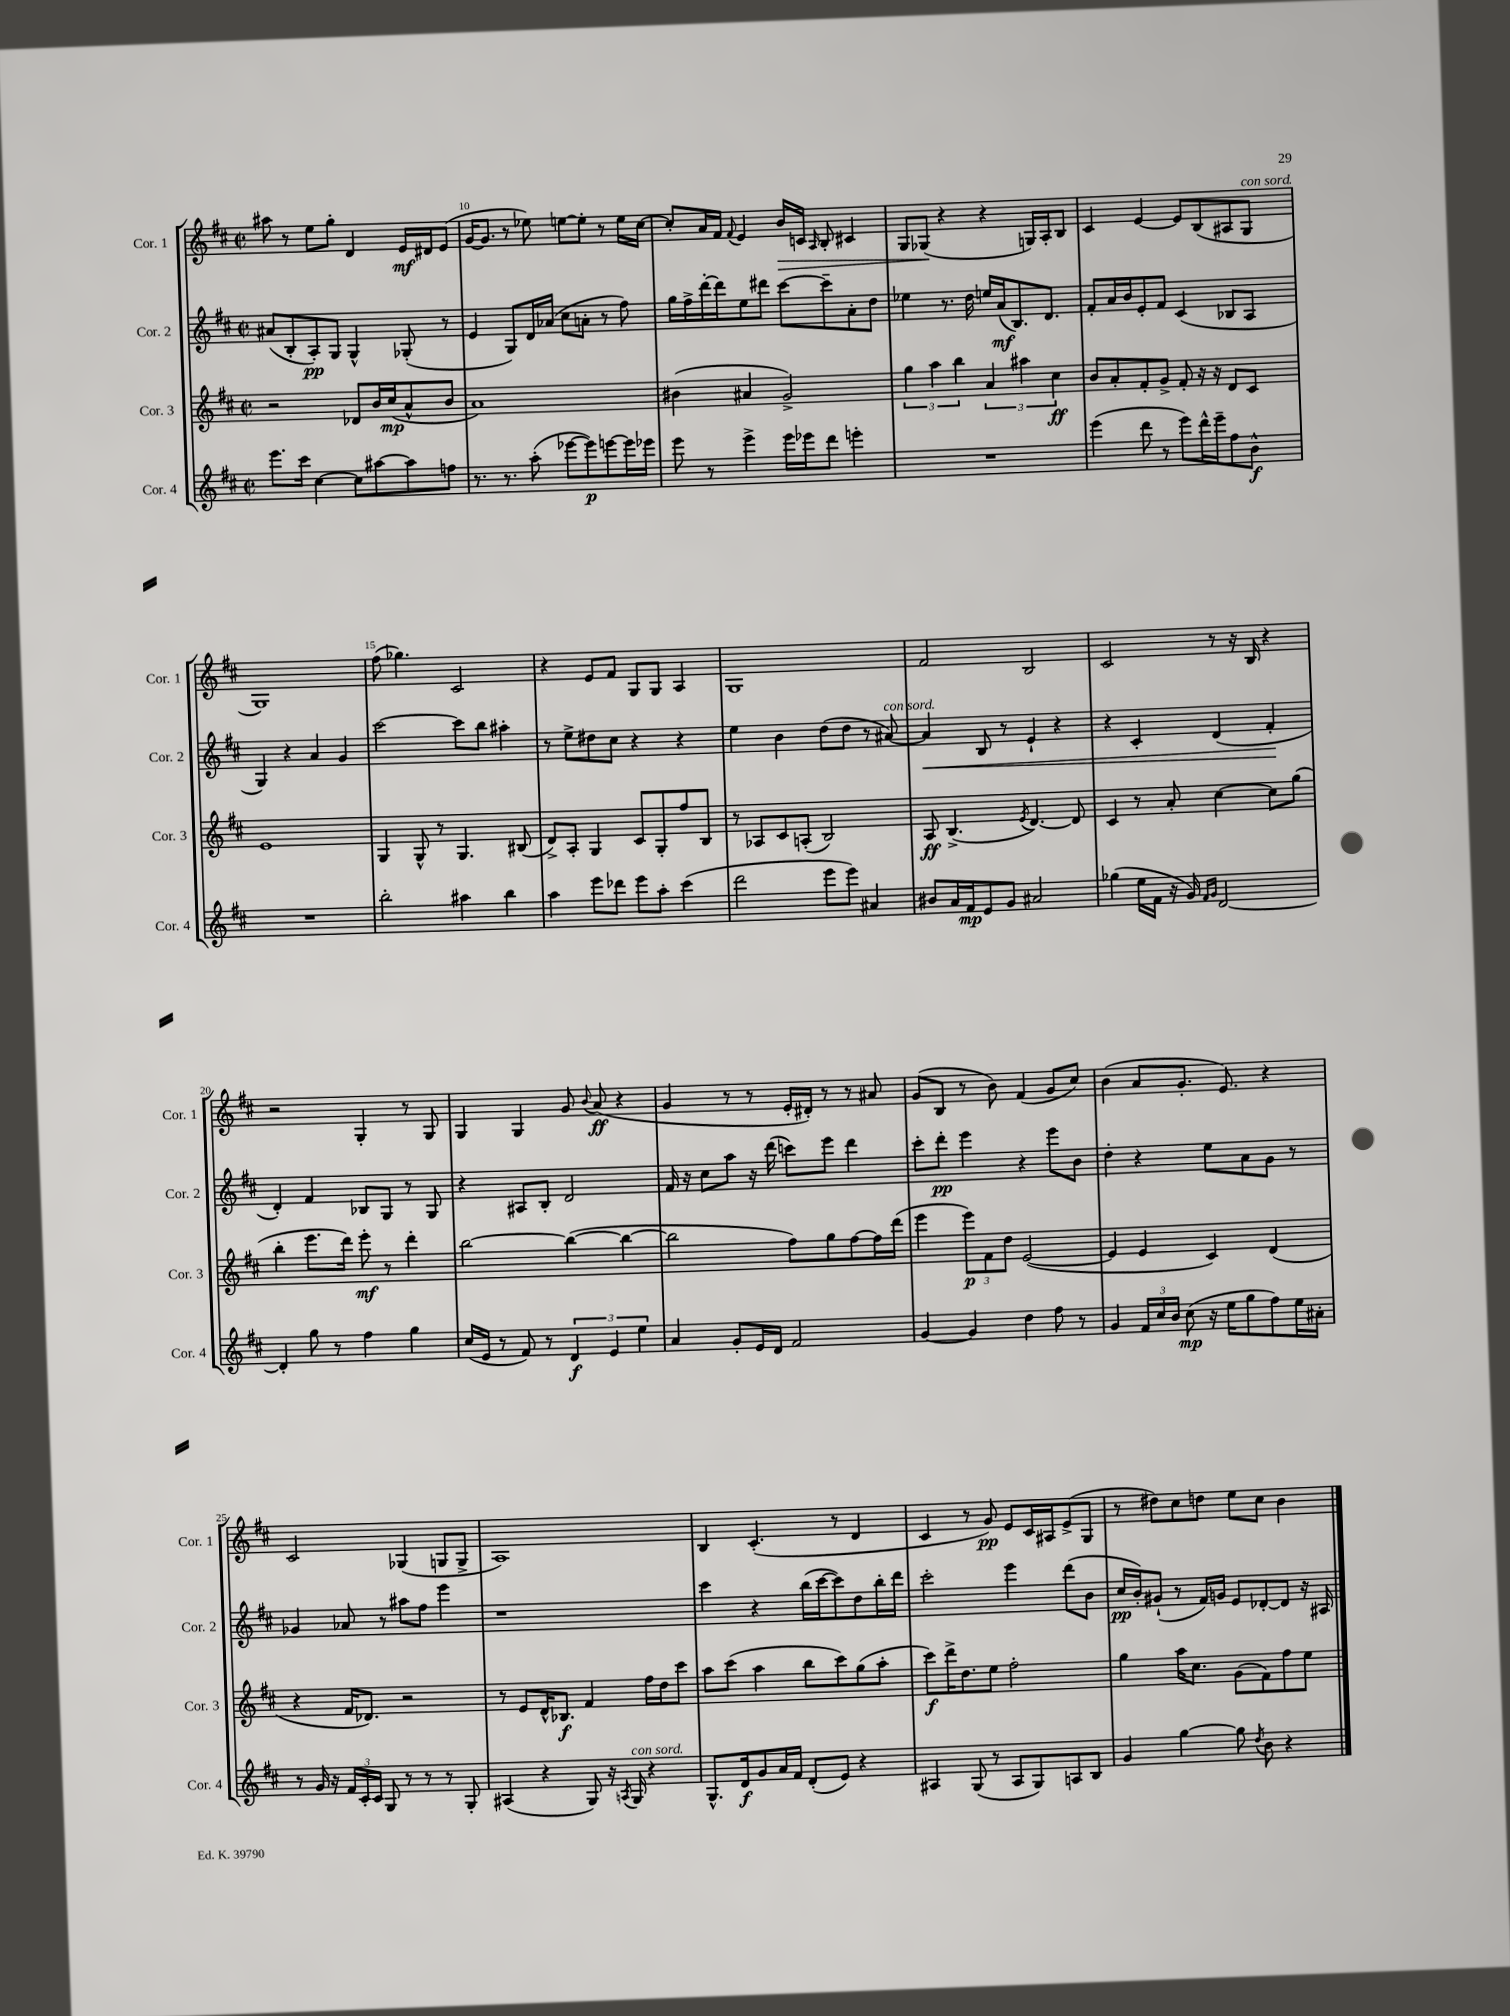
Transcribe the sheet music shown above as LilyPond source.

<<
\new StaffGroup <<
\new Staff = "s0" \with { instrumentName = "Cor. 1" shortInstrumentName = "Cor. 1" } {
    \clef treble \key d \major \defaultTimeSignature \time 2/2
    \autoBeamOff ais''8 r8 e''8[ g''8]-. d'4 e'16[\mf dis'16 e'8]( |
    g'16[~ g'8.] r8 ees''8) e''8[~ e''8]-. r8 e''16[ cis''16]~ |
    cis''8[-. a'16 fis'16] \appoggiatura { fis'8 } e'4 b'16[\> c'16] \grace { a16 } b8-. cis'4 |
    g8[ ges8]\!( r4 r4 g16[) a16-. b8] |
    cis'4 e'4~ e'8[ b8( ais8 g8]^\markup { \italic "con sord." } |
    g1) |
    fis''8( ges''4.) cis'2 |
    r4 e'8[ fis'8] g8[ g8] a4 |
    g1 |
    fis'2 b2 |
    cis'2 r8 r16 b16 r4 |
    r2 g4-. r8 g8 |
    g4 g4 g'8 \appoggiatura { b'8 } a'8\ff( r4 |
    g'4 r8 r8 e'16[-. dis'16]-.) r8 r8 ais'8 |
    g'8[( b8] r8 b'8) fis'4( g'8[ cis''8]) |
    b'4( a'8[ g'8.]-. e'8.) r4 |
    cis'2 ges4( g8[ g8]-> |
    a1) |
    b4 cis'4.-.( r8 d'4 |
    cis'4 r8 g'8\pp) e'8[ cis'16 ais16 e'8->( g8] |
    r8 dis''8[) cis''8 d''8] e''8[ cis''8] b'4 \bar "|." |
}
\new Staff = "s1" \with { instrumentName = "Cor. 2" shortInstrumentName = "Cor. 2" } {
    \clef treble \key d \major \defaultTimeSignature \time 2/2
    \autoBeamOff ais'8[( b8-. a8-.\pp) g8] g4-^ ges8-.( r8 |
    e'4 g8[) d'16 aes'16]( cis''8[ a'8]-. r8 fis''8) |
    g''16[ fis''16-> d'''16~-. d'''16 e''8 dis'''8] cis'''8[~ cis'''8-- a'8-. d''8] |
    ees''4 r8. d''16 e''16[ a'16\mf( b8.) d'8.] |
    fis'8[-. a'16 b'16 e'8-. fis'8] cis'4( bes8[ a8] |
    g4) r4 a'4 g'4 |
    cis'''2~ cis'''8[ b''8] ais''4-. |
    r8 e''8[-> dis''8 cis''8] r4 r4 |
    e''4 b'4 d''8[( d''8] r8 ais'8~^\markup { \italic "con sord." }) |
    ais'4\< b8 r8 e'4-! r4 |
    r4 cis'4-. d'4( fis'4-.\! |
    d'4-.) fis'4 bes8[ g8] r8 g8 |
    r4 ais8[ b8]-. d'2 |
    fis'16 r16 cis''8[ a''8] r16 d'''16( c'''8[) e'''8] d'''4 |
    cis'''8[-. d'''8]-.\pp e'''4 r4 e'''8[ b'8] |
    d''4-. r4 e''8[ a'8 g'8] r8 |
    ges'4 aes'8 r8 ais''8[ fis''8] e'''4 |
    r1 |
    cis'''4 r4 b''16[( cis'''16~ cis'''8) d''8 b''16-. d'''16] |
    cis'''2-. e'''4 d'''8[( b'8] |
    cis''16[\pp b'16-.) gis'8]-!( r8 fis'16[) g'16] e'8[ des'8~-. des'8] r16 ais16 \bar "|." |
}
\new Staff = "s2" \with { instrumentName = "Cor. 3" shortInstrumentName = "Cor. 3" } {
    \clef treble \key d \major \defaultTimeSignature \time 2/2
    \autoBeamOff r2 des'8[ b'16 cis''16\mp( a'8-^ b'8] |
    a'1) |
    bis'4( ais'4 g'2->) |
    \tuplet 3/2 { g''4 a''4 b''4 } \tuplet 3/2 { a'4 ais''4 cis''4\ff } |
    b'8[ a'8-. fis'8-. g'8]-> fis'8-. r16 r16 d'8[ cis'8] |
    e'1 |
    g4 g8-^ r8 g4. bis8( |
    d'8[->) a8]-. g4 cis'8[ g8-. fis''8 b8] |
    r8 aes8[ cis'8 a8]-.( b2) |
    a8\ff b4.->( \acciaccatura { e'8 } d'4.~) d'8 |
    cis'4 r8 a'8-. cis''4~ cis''8[ g''8]( |
    b''4-. e'''8.[ d'''16]) e'''8-.\mf r8 d'''4-. |
    b''2~ b''4~( b''4~ |
    b''2 fis''8[) g''8 fis''8~ fis''16 d'''16]( |
    e'''4 \tuplet 3/2 { e'''8[\p) fis'8 d''8] } e'2~( |
    e'4 e'4 cis'4) d'4( |
    r4 fis'16[ des'8.]) r2 |
    r8 e'8[ d'16-^ bes8.]\f fis'4 fis''16[ d''16 cis'''8] |
    a''8[ cis'''8]( a''4 b''8[ cis'''8) g''8( a''8]-. |
    cis'''8[\f) d'''16-> d''8. e''8] fis''2-. |
    g''4 a''16[ cis''8.] g'8[( fis'8) fis''8 e''8] \bar "|." |
}
\new Staff = "s3" \with { instrumentName = "Cor. 4" shortInstrumentName = "Cor. 4" } {
    \clef treble \key d \major \defaultTimeSignature \time 2/2
    \autoBeamOff e'''8.[ cis'''16] cis''4~ cis''8[ ais''8~ ais''8 f''8] |
    r8. r8. a''8-.( ees'''8[~ ees'''8\p) e'''8~ e'''16 ees'''16] |
    e'''8 r8 e'''4-> e'''16[ ees'''16 d'''8] e'''4-. |
    R1 |
    e'''4( d'''8 r8 e'''8[) d'''16-^ e'''16-- fis''8 b'8]-^\f |
    R1 |
    b''2-. ais''4 b''4 |
    a''4 e'''8[ des'''8] e'''8[ a''8]-. cis'''4( |
    d'''2 e'''8[ e'''8]) ais'4 |
    bis'8[ a'16 fis'16\mp e'8 g'8] ais'2 |
    ges''4( e''16[ fis'16] r16 g'16) \grace { fis'16[ g'16] } d'2~ |
    d'4-. g''8 r8 fis''4 g''4 |
    cis''16[( e'16] r8 fis'8) r8 \tuplet 3/2 { d'4\f e'4 e''4 } |
    a'4 g'8[-. e'16 d'16] fis'2 |
    g'4~ g'4 d''4 fis''8 r8 |
    g'4 \tuplet 3/2 { fis'16[ cis''16 b'16] } cis''8\mp( r16 e''16[ g''8 fis''8) e''16 ais'16]-. |
    r8 g'16 r16 \tuplet 3/2 { fis'16[ cis'16-. cis'16] } g8 r8 r8 r8 g8-. |
    ais4( r4 g8) r16 \acciaccatura { a8 } g16^\markup { \italic "con sord." } r4 |
    g8.[-^ d'16\f g'8 a'16 fis'16] d'8[-.( e'8]) r4 |
    ais4 g8( r8 ais8[ g8) a8 b8] |
    g'4 g''4~ g''8 \acciaccatura { d''8 } b'8 r4 \bar "|." |
}
>>
>>
\layout { \context { \Score currentBarNumber = #9 \override BarNumber.break-visibility = ##(#f #t #t) barNumberVisibility = #(every-nth-bar-number-visible 5) } }
